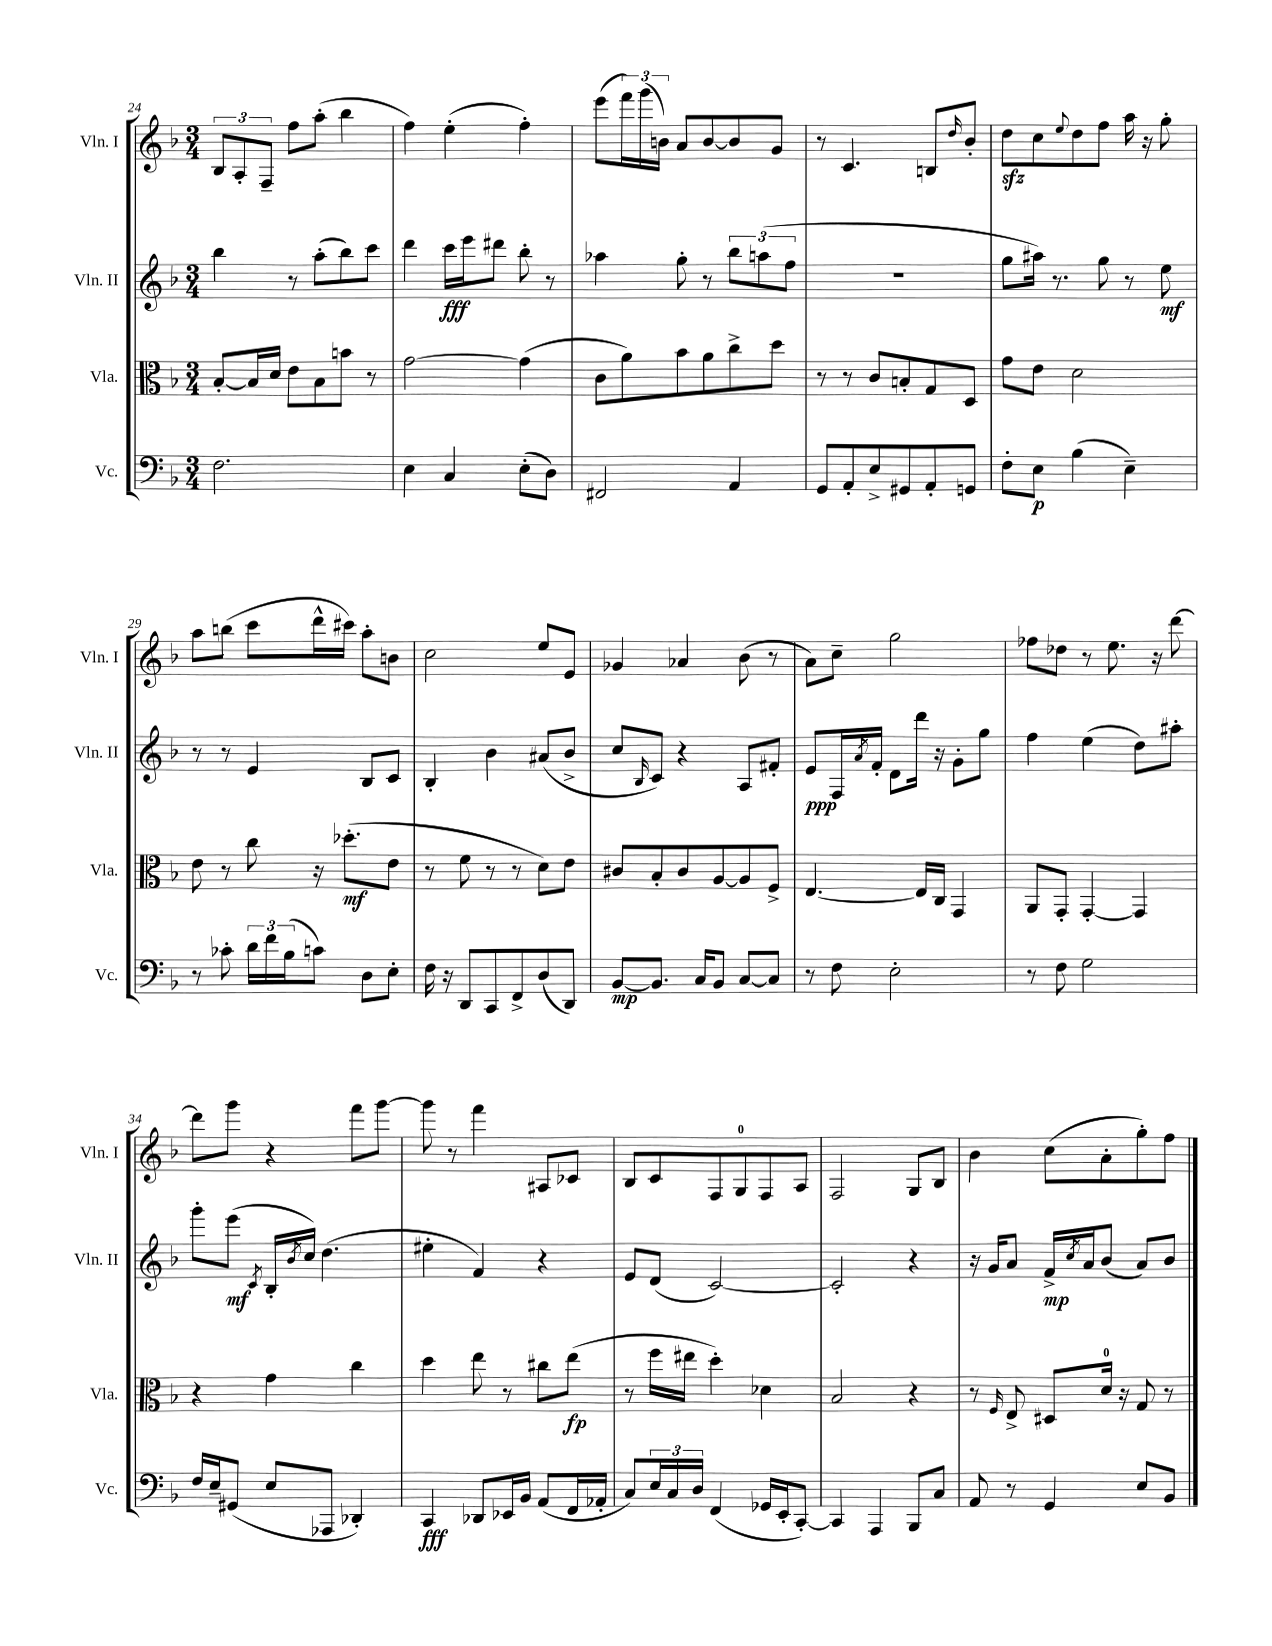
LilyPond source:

<<
\new StaffGroup <<
\new Staff = "s0" \with { instrumentName = "Vln. I" shortInstrumentName = "Vln. I" } {
    \clef treble \key f \major \numericTimeSignature \time 3/4
    \tuplet 3/2 { bes8 a8-. f8-- } f''8 a''8-.( bes''4 |
    f''4) e''4-.( f''4-.) |
    e'''8( \tuplet 3/2 { f'''16) g'''16( b'16) } a'8 b'8~ b'8 g'8 |
    r8 c'4. b8 \grace { d''16 } bes'8-. |
    d''8\sfz c''8 \appoggiatura { e''8 } d''8 f''8 a''16 r16 g''8-. |
    a''8 b''8( c'''8 d'''16-^ cis'''16) a''8-. b'8 |
    c''2 e''8 e'8 |
    ges'4 aes'4 bes'8( r8 |
    a'8) c''8-- g''2 |
    fes''8 des''8 r8 e''8. r16 d'''8~ |
    d'''8 g'''8 r4 f'''8 g'''8~ |
    g'''8 r8 f'''4 ais8 ces'8 |
    bes8 c'8 f8 g8-0 f8 a8 |
    f2 g8 bes8 |
    bes'4 c''8( a'8-. g''8-.) f''8 \bar "|." |
}
\new Staff = "s1" \with { instrumentName = "Vln. II" shortInstrumentName = "Vln. II" } {
    \clef treble \key f \major \numericTimeSignature \time 3/4
    bes''4 r8 a''8-.( bes''8) c'''8 |
    d'''4 c'''16\fff e'''16 dis'''8 bes''8-. r8 |
    aes''4 g''8-. r8 \tuplet 3/2 { bes''8 a''8( f''8 } |
    R2. |
    g''8 ais''16) r8. g''8 r8 e''8\mf |
    r8 r8 e'4 bes8 c'8 |
    bes4-. bes'4 ais'8( bes'8-> |
    c''8 \grace { bes16 } c'8) r4 a8 fis'8-. |
    e'8\ppp f16 \acciaccatura { a'8 } f'16-. d'8 d'''16 r16 g'8-. g''8 |
    f''4 e''4( d''8) ais''8-. |
    g'''8-. e'''8\mf( \acciaccatura { c'8 } bes16-. \acciaccatura { bes'8 } c''16) d''4.( |
    eis''4-. f'4) r4 |
    e'8 d'8( c'2~) |
    c'2-. r4 |
    r16 g'16 a'8 f'16->\mp \acciaccatura { c''8 } a'16 bes'8( a'8) bes'8 \bar "|." |
}
\new Staff = "s2" \with { instrumentName = "Vla." shortInstrumentName = "Vla." } {
    \clef alto \key f \major \numericTimeSignature \time 3/4
    bes8~-. bes16 d'16 e'8 bes8 b'8 r8 |
    g'2~ g'4( |
    c'8 a'8) bes'8 a'8 c''8-> d''8 |
    r8 r8 c'8 b8-. g8 d8 |
    g'8 e'8 d'2 |
    e'8 r8 c''8 r16 des''8.-.\mf( e'8 |
    r8 f'8 r8 r8 d'8) e'8 |
    cis'8 bes8-. cis'8 a8~ a8 f8-> |
    e4.~ e16 c16 g,4 |
    a,8 g,8-. g,4~-. g,4 |
    r4 g'4 c''4 |
    d''4 e''8 r8 cis''8 e''8\fp( |
    r8 f''16 eis''16 d''4-.) des'4 |
    bes2 r4 |
    r8 \grace { f16 } e8-> dis8 d'16-0 r16 g8 r8 \bar "|." |
}
\new Staff = "s3" \with { instrumentName = "Vc." shortInstrumentName = "Vc." } {
    \clef bass \key f \major \numericTimeSignature \time 3/4
    f2. |
    e4 c4 e8-.( d8) |
    fis,2 a,4 |
    g,8 a,8-. e8-> gis,8 a,8-. g,8 |
    f8-. e8\p bes4( e4--) |
    r8 ces'8-. \tuplet 3/2 { d'16 f'16 bes16( } c'8) d8 e8-. |
    f16 r16 d,8 c,8 f,8-> d8( d,8) |
    bes,8~\mp bes,8. c16 bes,8 c8~ c8 |
    r8 f8 e2-. |
    r8 f8 g2 |
    f16 e16-- gis,8( e8 aes,,8 des,4-.) |
    c,4\fff des,8 ees,16 bes,16 a,8( f,16 aes,16-. |
    c8) \tuplet 3/2 { e16 c16 d16 } f,4( ges,16 e,16-. c,8~-.) |
    c,4 a,,4 bes,,8 c8 |
    a,8 r8 g,4 e8 bes,8 \bar "|." |
}
>>
>>
\layout { \context { \Score currentBarNumber = #24 } }
